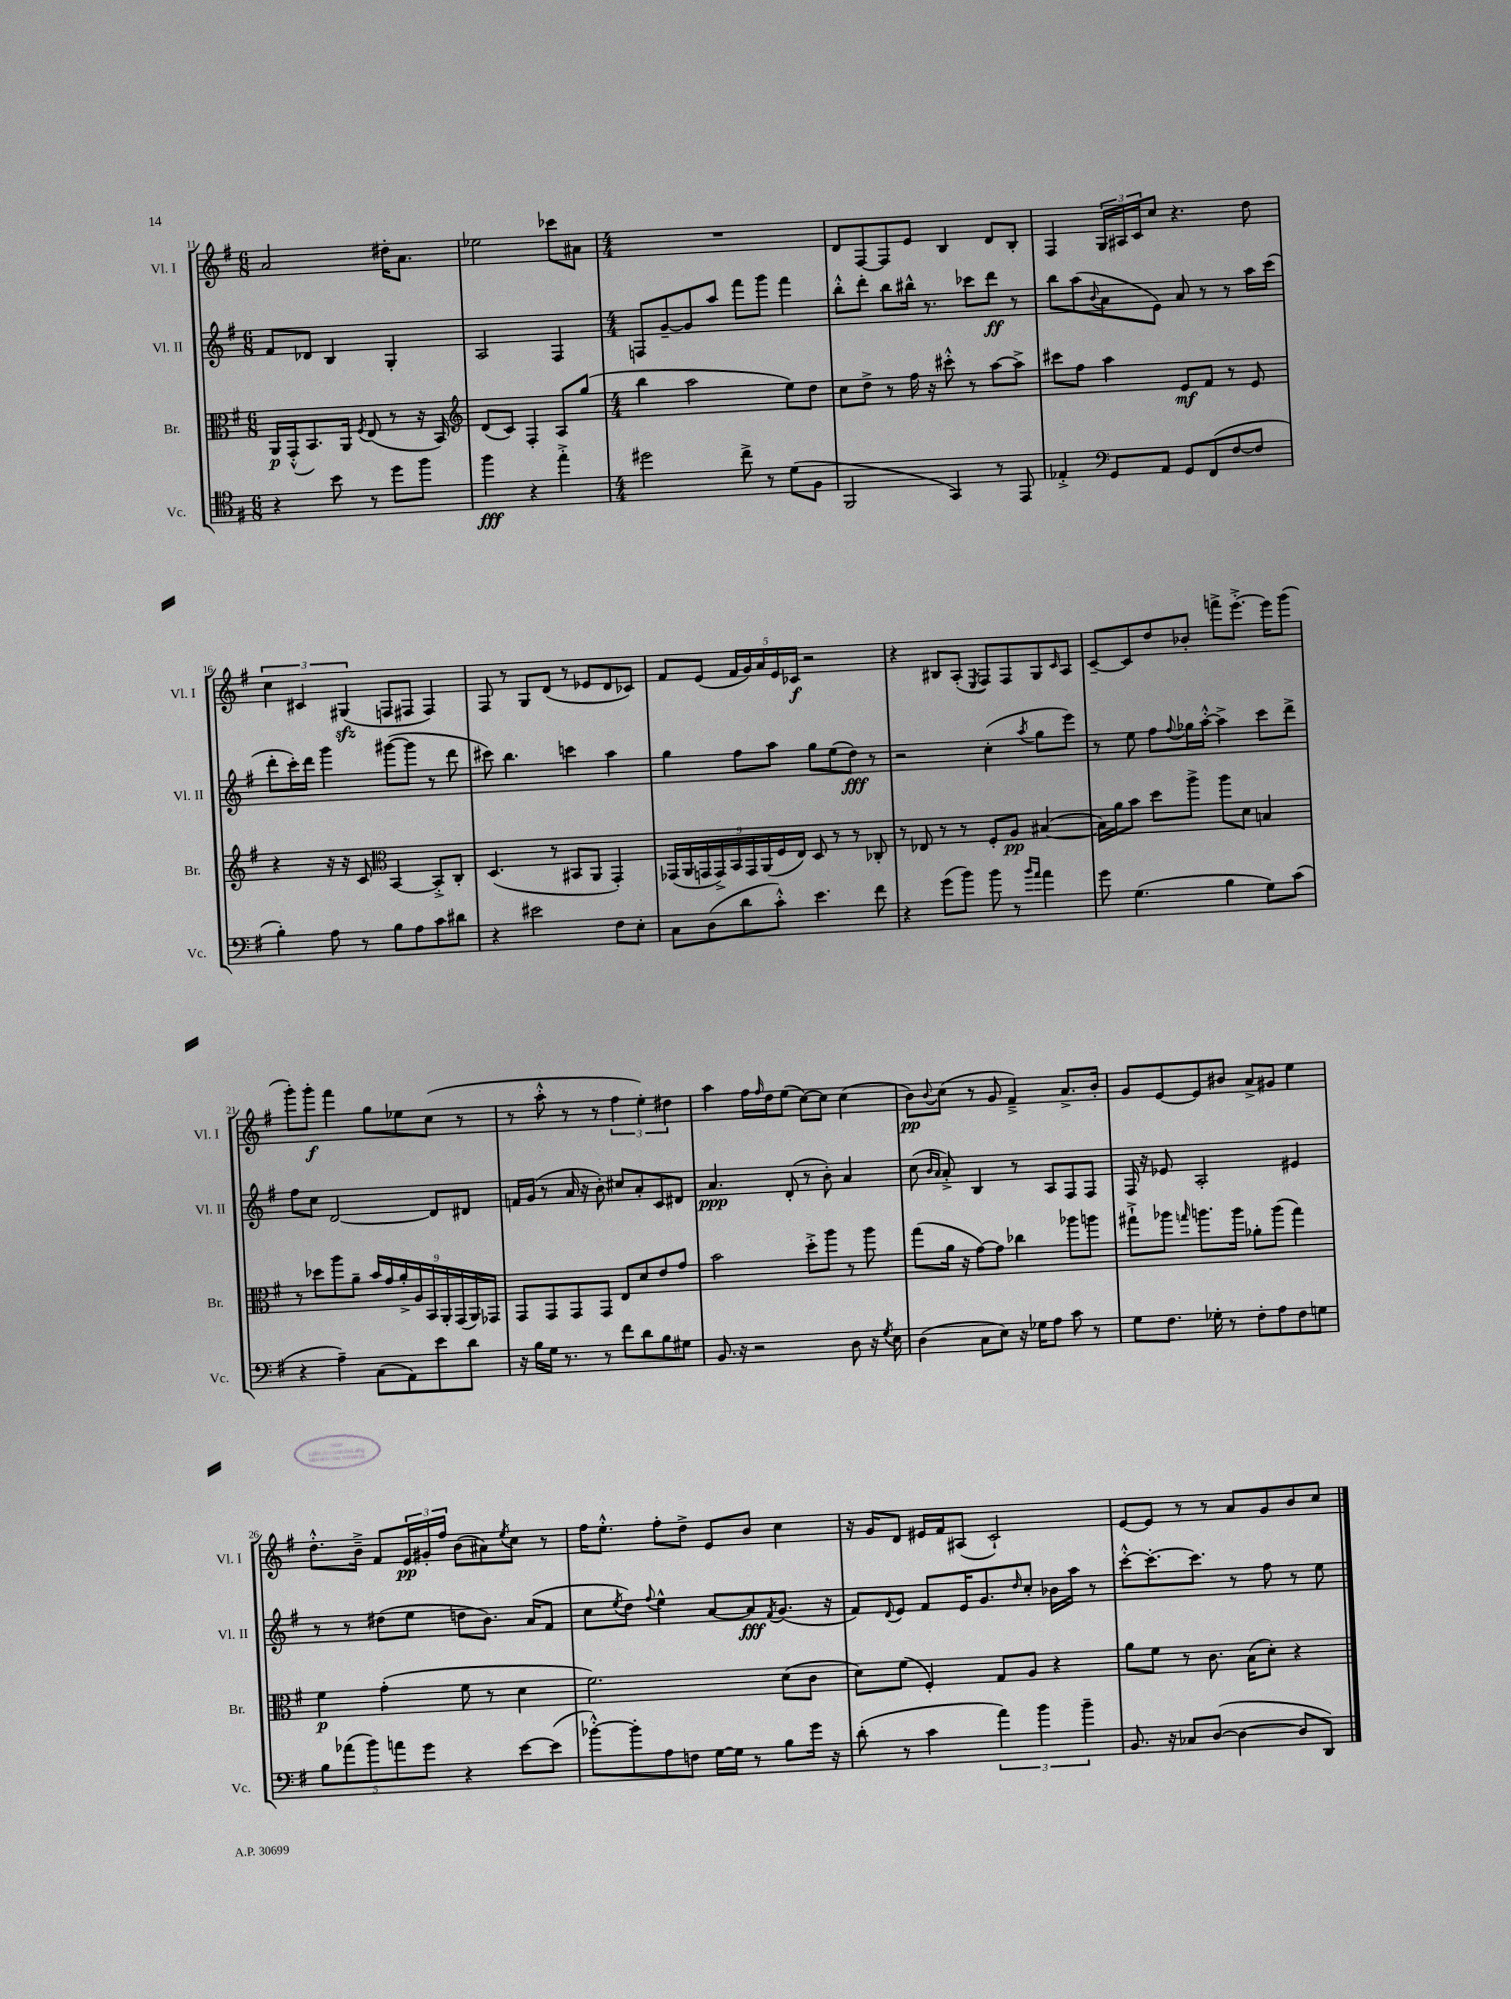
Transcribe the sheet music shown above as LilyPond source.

<<
\new StaffGroup <<
\new Staff = "s0" \with { instrumentName = "Vl. I" shortInstrumentName = "Vl. I" } {
    \clef treble \key g \major \numericTimeSignature \time 6/8
    a'2 dis''16-. a'8. |
    ees''2 ces'''8 ais'8 |
    \numericTimeSignature \time 4/4 R1 |
    d'8 fis8~ fis8 e'8 b4 d'8 b8-. |
    fis4 \tuplet 3/2 { g16 ais16 c'16 } c''8 r4. d''8 |
    \tuplet 3/2 { c''4 cis'4 gis4\sfz( } f8 fis8 fis4) |
    fis8 r8 g8 d'8( r8 ees'8 d'8 ces'8) |
    fis'8 e'8( \tuplet 5/4 { fis'16 g'16) a'16 e'16 ces'16\f } r2 |
    r4 bis8 a8-.( \acciaccatura { e8 } fis8) fis8 g8 \grace { c'16 } a8 |
    c'8~-- c'8 d''8 bes'8-. f'''8-> e'''8.~-.-> e'''16 g'''8( |
    g'''8-.) g'''8-.\f fis'''4 g''8 ees''8 c''8( r8 |
    r8 a''8-.-^ r8 r8 \tuplet 3/2 { fis''4 e''4-.) dis''4 } |
    a''4 fis''16 \grace { fis''16 } d''16 e''8( c''8~) c''8 c''4( |
    b'8\pp) \appoggiatura { b'8 } c''8( r8 g'8 fis'4--->) a'8.-> b'16-. |
    g'8 e'8~ e'8 bis'8 a'8-> gis'8 e''4 |
    d''8.-.-^ b'16---> fis'8 \tuplet 3/2 { e'16\pp gis'16-. fis''16 } b'8( ais'8) \acciaccatura { e''8 } c''8 r8 |
    fis''16 e''8.-.-^ fis''8-. d''8-> e'8 b'8 c''4 |
    r16 g'16 d'8 eis'16 fis'16 ais8( c'2-!) |
    e'8~ e'8 r8 r8 a'8 g'8 b'8 c''8 \bar "|." |
}
\new Staff = "s1" \with { instrumentName = "Vl. II" shortInstrumentName = "Vl. II" } {
    \clef treble \key g \major \numericTimeSignature \time 6/8
    fis'8 des'8 b4 g4-. |
    a2 fis4 |
    \numericTimeSignature \time 4/4 f8 g'8~-- g'8 a''8 fis'''8 g'''8 fis'''4 |
    b''8-.-^ d'''8-. b''8 bis''16-^ r8. ces'''8 d'''8\ff r8 |
    b''8 a''8( \appoggiatura { b'8 } a'8 e'8) a'8 r8 r8 a''16 c'''16( |
    d'''8-. c'''16-.) d'''16 g'''4 gis'''8~( gis'''8 r8 d'''8 |
    cis'''8) b''4. c'''4 a''4 |
    g''4 fis''8 a''8 g''8 e''8( d''8\fff) r8 |
    r2 c''4-.( \acciaccatura { a''8 } g''8 e'''8) |
    r8 e''8 fis''8 \appoggiatura { fis''8 } ges''16 a''16~-.-^ a''4-> c'''8 d'''8-> |
    fis''8 c''8 d'2~ d'8 dis'8 |
    f'16 g'16( r8 a'16 r16 b'8-.) cis''8 a'8-. c'8 dis'8 |
    a'4.\ppp d'8-.( r8 b'8-.) a'4 |
    c''8( \grace { b'16 a'16 } a'8-.->) b4 r8 a8 fis8 fis8 |
    fis16 r16 ees'8 a2-. eis'4 |
    r8 r8 dis''8( e''8 d''8 b'8.) a'16( fis'8 |
    c''8 \acciaccatura { e''8 } d''8) \appoggiatura { fis''8 } e''4-^ a'8~ a'8\fff \acciaccatura { fis'8 } g'8.( r16 |
    fis'8) \appoggiatura { d'8 } e'8 fis'8 e'16 g'8. \grace { d''16 } c''8-. bes'16 a''16 r8 |
    c'''8~-.-^ c'''8.~-. c'''8. r8 fis''8 r8 e''8 \bar "|." |
}
\new Staff = "s2" \with { instrumentName = "Br." shortInstrumentName = "Br." } {
    \clef alto \key g \major \numericTimeSignature \time 6/8
    a,16\p g,16-.-^( b,8.) a,16 \acciaccatura { fis8 } e8( r8 r16 b,16) |
    \clef treble d'8( c'8) fis4-. a8 g''8( |
    \numericTimeSignature \time 4/4 b''4 a''2 e''8) d''8 |
    c''8 d''8-> r8 fis''16 r16 cis'''8-.-^ r8 a''8~ a''8-> |
    cis'''8 fis''8 a''4 e'8\mf fis'8 r8 e'8 |
    r4 r16 r16 c'8 \clef alto b,4~ b,8-.-> c8-. |
    d4.( r8 bis,8 a,8 g,4-.) |
    \tuplet 9/8 { ges,16( a,16 g,16 g,16->) b,16 g,16 a,16( fis16 e16) } d8 r8 r8 ces8-. |
    r8 ees8 r8 r8 fis8-. a8\pp bis4~( |
    bis16) a'16 b'8 d''8 a''8-> a''8 d'8 b4 |
    r8 des''8 a''8 a'8-- \tuplet 9/8 { b'16 g'16 a'16-.-> a16 b,16 a,16-. g,16( a,16) ges,16 } |
    g,8 g,8 g,8 g,8 e8 d'8 e'8 g'8 |
    b'2 d''8-.-> a''8 r8 a''8 |
    g''8( a'16 r16 g'8~) g'8 ces''4 aes''8 a''8 |
    gis''8-!-> aes''8 \grace { g''16 } a''8. a''16 aes'8-. a''8( g''4) |
    fis'4\p g'4-.( fis'8 r8 d'4 |
    fis'2.) d'8( c'8 |
    d'8) fis'8( fis4-.) g8 a8 r4 |
    a'8 fis'8 r8 c'8. b16( d'8-.) r4 \bar "|." |
}
\new Staff = "s3" \with { instrumentName = "Vc." shortInstrumentName = "Vc." } {
    \clef tenor \key g \major \numericTimeSignature \time 6/8
    r4 b'8 r8 d''8 fis''8 |
    fis''4\fff r4 e''4-.-> |
    \numericTimeSignature \time 4/4 dis''2 c''8-> r8 d'8( fis8 |
    fis,2 g,4) r8 e,8 |
    ees4-.-> \clef bass g,8 a,8 g,8 fis,8( fis8~ fis8 |
    b4-.) a8 r8 b8 a8 c'8 dis'8 |
    r4 eis'2 fis8 e8-. |
    c8 d8( d'8 c'8-.-^) e'4. fis'8 |
    r4 g'8( b'8) b'8 r8 \grace { b'16 a'16 } a'4 |
    g'8 g4.( b4 g8) c'8( |
    r4 a4--) c8( a,8) e'8 d'8 |
    r16 b16 g16 r8. r8 fis'8 d'8 b8 gis8 |
    b,8. r16 r2 d8 r16 \acciaccatura { g8 } e16 |
    d4( c8 e8) r16 ges16 a8 c'8 r8 |
    g8 fis8. ges16-. r8 fis8-. a8 fis8 g8 |
    \tuplet 5/4 { b8 aes'8( b'8) a'8 g'8 } r4 e'8~ e'8( |
    bes'8~-.-^) bes'8-. a8 f8 g16~ g16 r8 b8 g'16 r16 |
    d'8-.( r8 c'4 \tuplet 3/2 { a'4) b'4 b'4-- } |
    b,8. r16 ces8 d8~( d4~ d8 d,8) \bar "|." |
}
>>
>>
\layout { \context { \Score currentBarNumber = #11 } }
